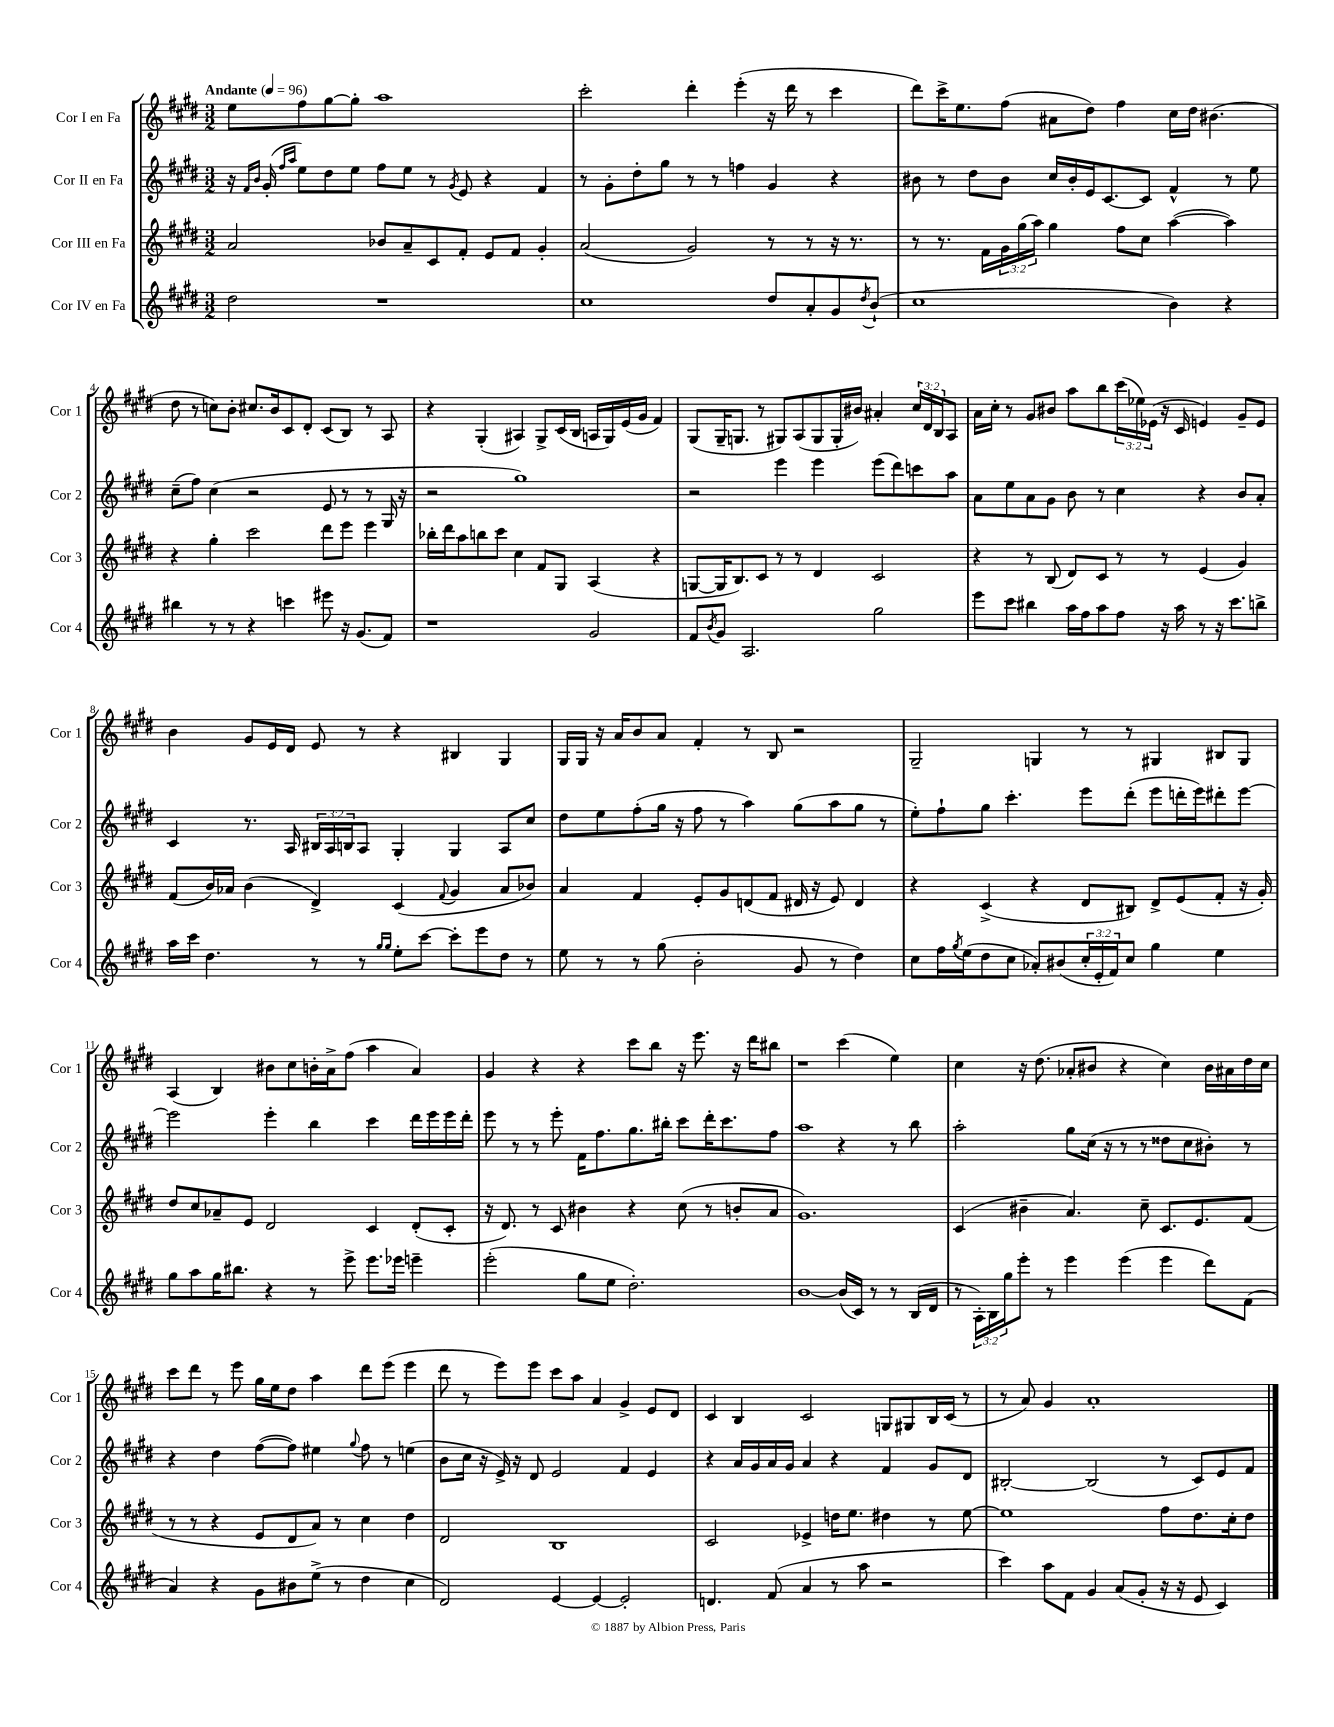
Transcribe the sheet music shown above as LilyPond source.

<<
\new StaffGroup <<
\new Staff = "s0" \with { instrumentName = "Cor I en Fa" shortInstrumentName = "Cor 1" } {
    \clef treble \key e \major \numericTimeSignature \time 3/2 \override Staff.TupletNumber.text = #tuplet-number::calc-fraction-text \tempo "Andante" 4 = 96
    e''8 fis''8 gis''8~ gis''8-. a''1 |
    cis'''2-. dis'''4-. e'''4-.( r16 dis'''16 r8 cis'''4 |
    dis'''8) cis'''16-> e''8. fis''8( ais'8 dis''8) fis''4 cis''16 dis''16 bis'4.( |
    dis''8 r8 c''8) b'8-. cis''8. b'16 cis'8 dis'8-. cis'8( b8) r8 a8 |
    r4 gis4-.( ais4) gis8-> cis'16( b16 a16 gis16) e'16( gis'16 fis'4) |
    gis8( gis16-- g8. r8 gis8) a8( gis8 gis16-. bis'16) ais'4-. \tuplet 3/2 { cis''16 dis'16 b16 } a8 |
    a'16 cis''16-. r8 gis'8 bis'8 a''8 b''8 \tuplet 3/2 { cis'''16( ees''16) ees'16( } r16 cis'16 e'4) gis'8-- e'8 |
    b'4 gis'8 e'16 dis'16 e'8 r8 r4 bis4 gis4 |
    gis16 gis16 r16 a'16 b'8 a'8 fis'4-. r8 b8 r2 |
    gis2-- g4 r8 r8 gis4 bis8 gis8 |
    a4( b4) bis'8 cis''8 b'16-. a'16-> fis''8( a''4 a'4) |
    gis'4 r4 r4 cis'''8 b''8 r16 e'''8. r16 dis'''16 bis''8 |
    r1 cis'''4( e''4) |
    cis''4 r16 dis''8.( aes'8-. bis'8 r4 cis''4) bis'16 ais'16 dis''16 cis''16 |
    cis'''8 dis'''8 r8 e'''8 gis''16 e''16 dis''8 a''4 dis'''8 e'''8( e'''4 |
    dis'''8 r8 e'''8) e'''8 cis'''8 a''8 a'4 gis'4-> e'8 dis'8 |
    cis'4 b4 cis'2 g8 gis8 b16 cis'16( r8 |
    r8 a'8) gis'4 a'1-. \bar "|." |
}
\new Staff = "s1" \with { instrumentName = "Cor II en Fa" shortInstrumentName = "Cor 2" } {
    \clef treble \key e \major \numericTimeSignature \time 3/2 \override Staff.TupletNumber.text = #tuplet-number::calc-fraction-text
    r16 \grace { fis'16 b'16 } gis'16-.( \grace { fis''16 a''16 } e''8) dis''8 e''8 fis''8 e''8 r8 \acciaccatura { gis'8 } e'8 r4 fis'4 |
    r8 gis'8-. dis''8-. gis''8 r8 r8 f''4 gis'4 r4 |
    bis'8 r8 dis''8 bis'8 cis''16 bis'16-. e'16 cis'8.~ cis'8 fis'4-^ r8 e''8 |
    cis''8--( fis''8) cis''4( r2 e'8 r8 r8 gis16 r16 |
    r2 gis''1) |
    r2 e'''4 e'''4 e'''8( dis'''8) c'''8 a''8 |
    a'8 e''8 a'8 gis'8 b'8 r8 cis''4 r4 b'8 a'8-. |
    cis'4 r8. a16 \tuplet 3/2 { bis16 a16 b16 } a8 gis4-. gis4 a8 cis''8 |
    dis''8 e''8 fis''8-.( gis''16 r16 fis''8 r8 a''4) gis''8( a''8 gis''8 r8 |
    e''8-.) fis''8-! gis''8 cis'''4.-. e'''8 dis'''8-.( e'''8 d'''16-. e'''16) dis'''8-. e'''8~ |
    e'''2 e'''4-. b''4 cis'''4 dis'''16 e'''16 e'''16 dis'''16-. |
    e'''8 r8 r8 e'''8-. fis'16 fis''8. gis''8. bis''16-. cis'''8 dis'''16-. cis'''8. fis''8 |
    a''1 r4 r8 b''8 |
    a''2-. gis''8 cis''16( r16 r8 r8 disis''8 cis''8 bis'8-.) r8 |
    r4 dis''4 fis''8~( fis''8) eis''4 \appoggiatura { gis''8 } fis''8 r8 e''4( |
    b'8 cis''16 r16 e'16->) r16 dis'8 e'2 fis'4 e'4 |
    r4 a'16 gis'16 a'16 gis'16 a'4 r4 fis'4 gis'8 dis'8 |
    bis2~-. bis2( r8 cis'8) e'8 fis'8 \bar "|." |
}
\new Staff = "s2" \with { instrumentName = "Cor III en Fa" shortInstrumentName = "Cor 3" } {
    \clef treble \key e \major \numericTimeSignature \time 3/2 \override Staff.TupletNumber.text = #tuplet-number::calc-fraction-text
    a'2 bes'8 a'8-- cis'8 fis'8-. e'8 fis'8 gis'4-. |
    a'2( gis'2) r8 r8 r16 r8. |
    r8 r8. fis'16 \tuplet 3/2 { gis'16 gis''16( a''16) } gis''4 fis''8 cis''8 a''4~( a''4) |
    r4 gis''4-. cis'''2 dis'''8 e'''8 e'''4 |
    bes''16-. dis'''16 a''8 b''8 cis'''8 cis''4 fis'8 gis8 a4( r4 |
    g8~ g16 b8.) cis'8 r8 r8 dis'4 cis'2 |
    r4 r8 b8( dis'8) cis'8 r8 r8 e'4( gis'4) |
    fis'8( b'16) aes'16 b'4( dis'4->) cis'4( \appoggiatura { fis'8 } gis'4 aes'8 bes'8) |
    a'4 fis'4 e'8-. gis'8 d'8( fis'8 dis'16 r16 e'8) dis'4 |
    r4 cis'4->( r4 dis'8 bis8) dis'8-> e'8( fis'8-. r16 gis'16-.) |
    dis''8 cis''8 aes'8-- e'8 dis'2 cis'4 dis'8-.( cis'8-. |
    r16 dis'8.) r8 cis'8 bis'4 r4 cis''8( r8 b'8-. a'8 |
    gis'1.) |
    cis'4( bis'4-- a'4.) cis''8-- cis'8. e'8. fis'8( |
    r8 r8 r4 e'8 dis'8 a'8) r8 cis''4 dis''4 |
    dis'2 b1 |
    cis'2 ees'4-> d''16 e''8. dis''4 r8 e''8~ |
    e''1 fis''8 dis''8. cis''16-. dis''8 \bar "|." |
}
\new Staff = "s3" \with { instrumentName = "Cor IV en Fa" shortInstrumentName = "Cor 4" } {
    \clef treble \key e \major \numericTimeSignature \time 3/2 \override Staff.TupletNumber.text = #tuplet-number::calc-fraction-text
    dis''2 r1 |
    cis''1 dis''8 a'8-. gis'8 \acciaccatura { dis''8 } b'8-!( |
    cis''1 b'4) r4 |
    bis''4 r8 r8 r4 c'''4 eis'''8 r16 gis'8.( fis'8) |
    r1 gis'2 |
    fis'8 \acciaccatura { b'8 } gis'8 a2. gis''2 |
    e'''8 cis'''8 bis''4 a''16 fis''16 a''8 fis''8 r16 a''16 r8 r16 cis'''8. b''8-> |
    a''16 cis'''16 dis''4. r8 r8 \grace { gis''16 gis''16 } e''8-. cis'''8~ cis'''8-. e'''8 dis''8 r8 |
    e''8 r8 r8 gis''8( b'2-. gis'8 r8 dis''4) |
    cis''8 fis''16 \acciaccatura { gis''8 } e''16( dis''8 cis''8 aes'8-.) bis'8( \tuplet 3/2 { cis''16-. e'16-. fis'16) } cis''8 gis''4 e''4 |
    gis''8 a''8 gis''16 bis''8. r4 r8 e'''8-> e'''8. ees'''16 e'''4-- |
    e'''2-.( gis''8 e''8 dis''2.-.) |
    b'1~ b'16( cis'16) r8 r8 b16( dis'16 |
    r8 \tuplet 3/2 { a16-.) b16 gis''16 } e'''8-. r8 e'''4 e'''4( e'''4 dis'''8) fis'8( |
    a'4) r4 gis'8 bis'8 e''8->( r8 dis''4 cis''4 |
    dis'2) e'4~ e'4~ e'2-. |
    d'4. fis'8( a'4 r8 a''8 r2 |
    cis'''4) a''8 fis'8 gis'4 a'8( gis'8-. r16 r16 e'8 cis'4) \bar "|." |
}
>>
>>
